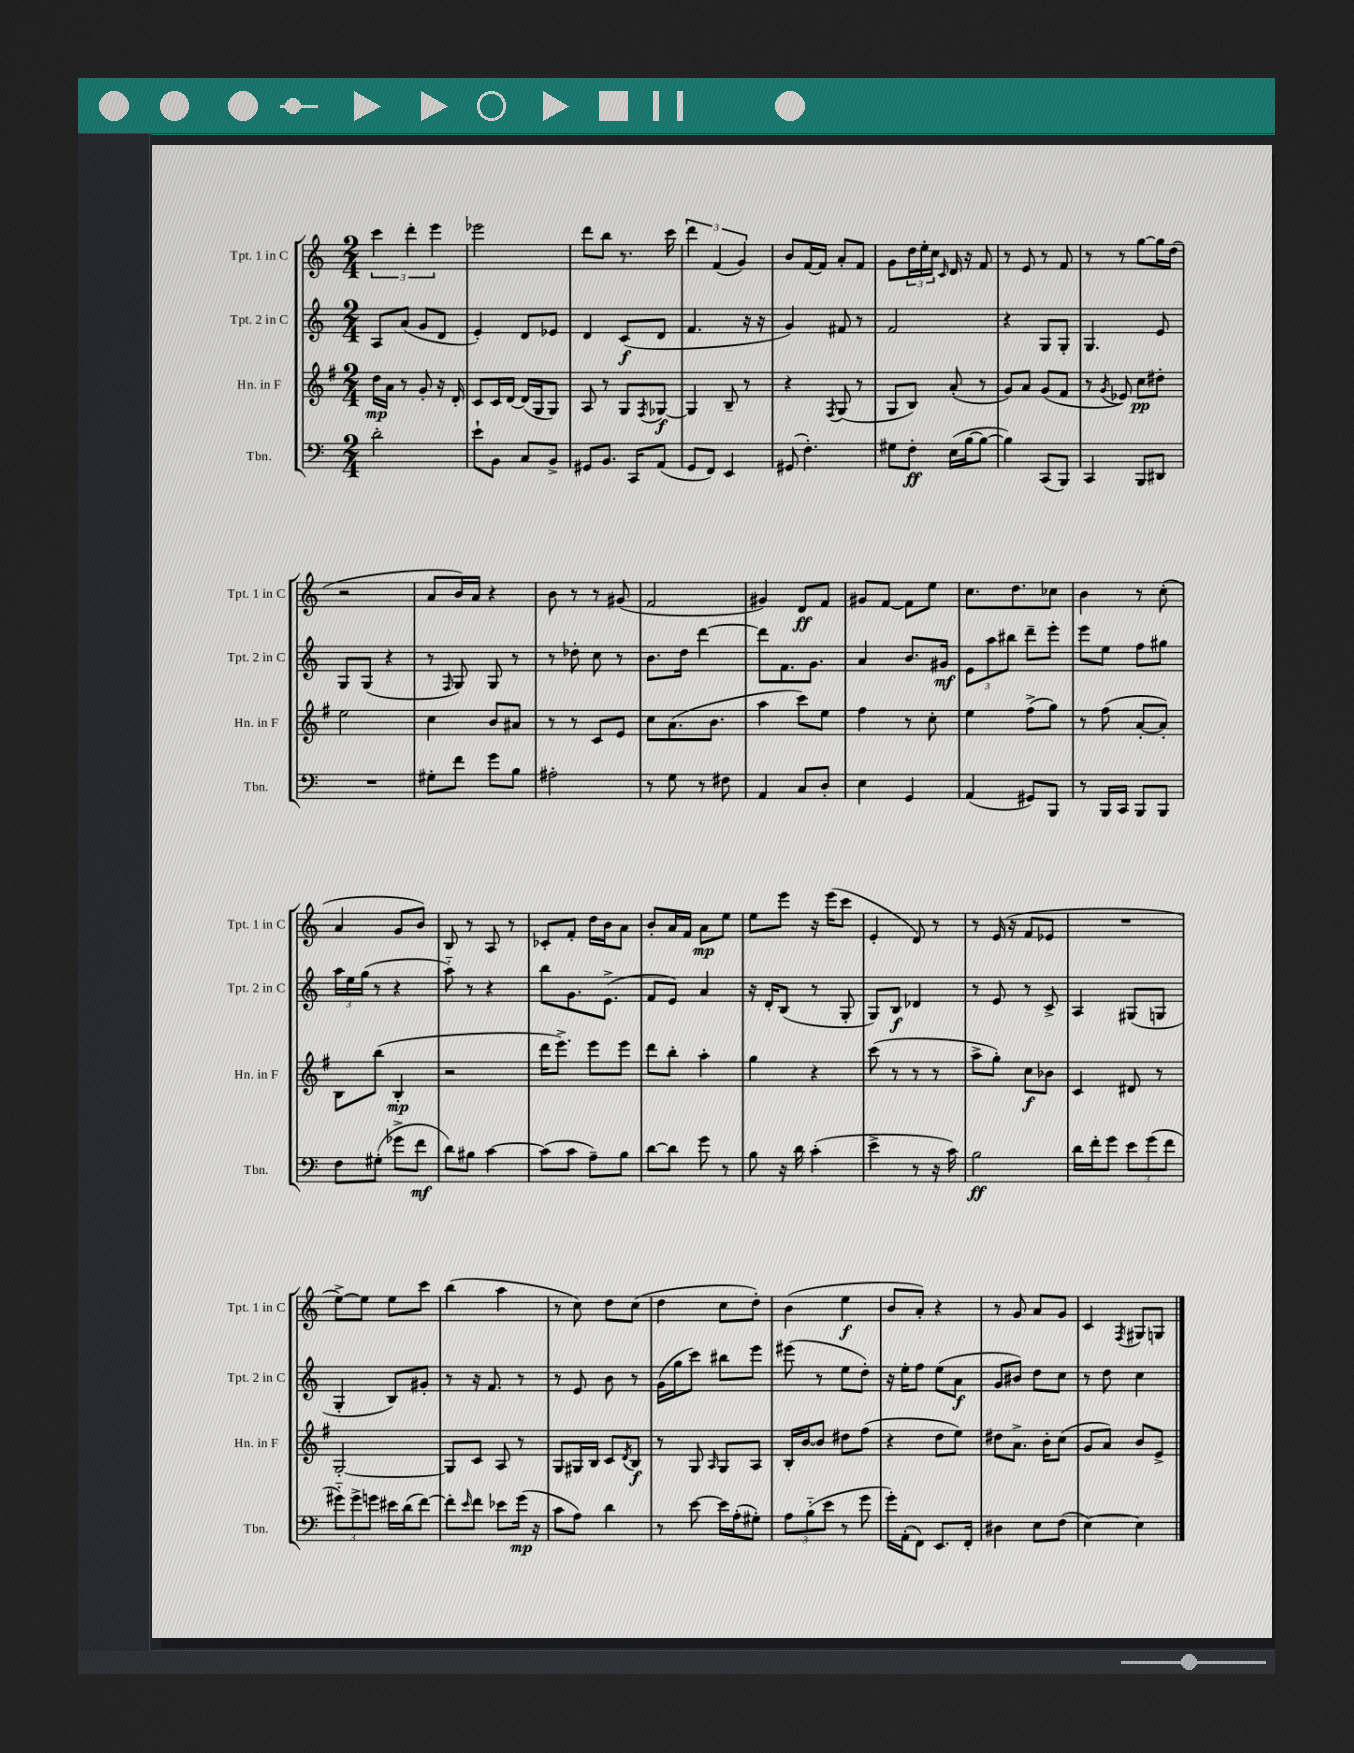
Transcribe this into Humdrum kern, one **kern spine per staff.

**kern	**kern	**kern	**kern
*staff4	*staff3	*staff2	*staff1
*clefF4	*clefG2	*clefG2	*clefG2
*k[]	*k[f#]	*k[]	*k[]
*M2/4	*M2/4	*M2/4	*M2/4
2d'\	16dd\LL	8A/L	6ccc\
.	16a\JJ	.	.
.	8r	(8a/J	.
.	.	.	6ddd'\
.	8g'/	8g/L	.
.	.	.	6eee\
.	16r	8d/J	.
.	16d'/	.	.
=	=	=	=
8e`\L	8c/L	4e'/)	2eee-\
8BB\J	16c/L	.	.
.	[16d/JJ	.	.
8C/L	(16d/]LL	8d/L	.
.	16G/J	.	.
8BB^/J	8G/J)	8e-/J	.
=	=	=	=
8GG#/L	8A/	4d/	8ddd\L
8.BB/J	8r	.	8bb\J
.	8G/L	(8c/L	8.r
16CC/LK	.	.	.
.	8qF#/	.	.
(8AA/J	[8G-/J	8d/J	.
.	.	.	16ccc\
=	=	=	=
8GG/L	4G-/]	4.f/	6ddd\
8FF/J)	.	.	.
.	.	.	(6f/
4EE/	8B~/	.	.
.	.	.	6g/)
.	8r	16r	.
.	.	16r	.
=	=	=	=
(8GG#/	4r	4g/)	8b/L
4.F'\)	.	.	[16f/L
.	.	.	16f/]JJ
.	8qF#/	.	.
.	(8G/	8f#/	8a'/L
.	8r	8r	8f/J
=	=	=	=
8G#\L	8G/L	2f/	8g\L
8F'\J	8B/J)	.	24dd\L
.	.	.	24ee'\
.	.	.	24cc\JJ
.	.	.	16qqc/
(16E\LL	(8a'/	.	16d/
[16B\J	.	.	16r
8B\_J	8r	.	8f/
=	=	=	=
4B\])	8g/L)	4r	8r
.	8a/J	.	8e/
(8CC/L	(8g/L	8G/L	8r
8BBB/J)	8f#/J	8G'/J	8f/
=	=	=	=
4CC/	8r	4.G/	8r
.	8qg/	.	.
.	8e-/)	.	8r
8BBB/L	8cc\L	.	[8gg\L
8DD#/J	8dd#'\J	8e/	16gg\]L
.	.	.	(16dd\JJ
=	=	=	=
2r	2ee\	8G/L	2r
.	.	(8G/J	.
.	.	4r	.
=	=	=	=
8G#'\L	4cc\	8r	8a/L
.	.	16qqF/	.
8f\J	.	8G/)	16b/L)
.	.	.	16a/JJ
8g\L	8b/L	8G/	4r
8B\J	8a#/J	8r	.
=	=	=	=
2A#'\	8r	8r	8b\
.	8r	8dd-'\	8r
.	8c/L	8cc\	8r
.	8e/J	8r	(8g#/
=	=	=	=
8r	8cc\L	8.b\L	2f/
8G\	(8.a\	.	.
.	.	16dd\Jk	.
8r	.	[4ddd\	.
.	8.b\J	.	.
8F#\	.	.	.
=	=	=	=
4AA/	4aa\	8ddd\]L	4g#/)
.	.	8.f\	.
8C/L	8ccc\L)	.	8d/L
.	.	8.g\J	.
8D'/J	8ee\J	.	8f/J
=	=	=	=
4E\	4ff#\	4a/	8g#/L
.	.	.	[8f/J
4GG/	8r	8.b/L	8f\]L
.	8cc'\	.	8ee\J
.	.	16g#/Jk	.
=	=	=	=
(4AA/	4ee\	12e\L	8.cc\L
.	.	12aa\	.
.	.	12bb#\J	.
.	.	.	8.dd\
8GG#/L)	(8ff#^\L	8ddd~\L	.
8BBB/J	8gg\J)	8eee'\J	8cc-\J
=	=	=	=
8r	8r	8eee\L	4b\
16BBB/LL	(8ff#\	8ee\J	.
16CC/JJ	.	.	.
8BBB/L	[8a'/L	8ff\L	8r
8BBB/J	8a'/]J)	8gg#\J	(8cc'\
=	=	=	=
8F\L	8B\L	24aa\LL	4a/
.	.	24ee\	.
.	.	(24gg\JJ	.
(8G#'\J	(8bb\J	8r	.
8g-^\L	4B'/	4r	8g/L
8f\J	.	.	8b/J)
=	=	=	=
8d\L)	2r	8aa'~\)	8B/
8B#\J	.	8r	8r
[4c\	.	4r	8A/
.	.	.	8r
=	=	=	=
(8c\]L	16ddd\LK	8bb\L	8c-'/L
.	8.eee^\J)	.	.
8c\J	.	8.g\	8f'/J
8A~\L)	8eee\L	.	16dd\LL
.	.	(8.e^\J	16b\J
8B\J	8eee\J	.	8a\J
=	=	=	=
[8d\L	8ddd\L	8f/L	8b'/L
8d\]J	8bb'\J	8e/J)	16a/L
.	.	.	16f/JJ
8g\	4aa'\	4a/	8a\L
8r	.	.	8ee\J
=	=	=	=
8B\	4gg\	16r	8ee\L
.	.	16d'/LK	.
16r	.	(8B/J	8eee\J
16d\	.	.	.
(4c'\	4r	8r	16r
.	.	.	(16eee\LK
.	.	8G'/	8ccc\J
=	=	=	=
4e^\	(8ccc\	8G/L)	4e'/
.	8r	8B/J	.
8r	8r	4d-/	8d/)
16r	8r	.	8r
16c\)	.	.	.
=	=	=	=
2B\	8aa^\L	8r	8r
.	8gg'\J)	8e/	(16e/
.	.	.	16r
.	8cc\L	8r	8f/L
.	8b-\J	8c^/	8e-/J
=	=	=	=
16d\LL	4c/	4A/	2r
16f'\J	.	.	.
8g\J	.	.	.
12e\L	8d#/	(8G#/L	.
(12g\	.	.	.
.	8r	8G/J	.
12f\J	.	.	.
=	=	=	=
12g#'~\L)	[2G'/	4G'/	[8ee^\L)
12g#^\	.	.	.
.	.	.	8ee\]J
12g\J	.	.	.
16e#\LL	.	8B/L)	8ee\L
(16d\J	.	.	.
[8f\J)	.	8g#'/J	8ccc\J
=	=	=	=
8f'\]L	8G/]L	8r	(4bb\
16qqe/	.	.	.
8f\J	8c/J	16r	.
.	.	8.f/	.
8e-\L	8A/	.	4aa\
(16g\Jk	8r	8r	.
16r	.	.	.
=	=	=	=
8c\L	8G/L	8r	8r
8A\J)	16G#/L	8e/	8cc\)
.	16B/JJ	.	.
4d\	8c/L	8b\	8dd\L
.	8qd/	.	.
.	8B/J	8r	(8cc\J
=	=	=	=
8r	8r	(16g\LL	4dd\
.	.	16gg\J	.
[8e\	8G/	8ccc\J)	.
.	16qqA/	.	.
16e\]LL	8G/L	8bb#\L	8cc\L
(16A'\J	.	.	.
8G#'\J)	8A/J	8eee\J	8dd'\J)
=	=	=	=
12A\L	16B'/LL	(8eee#\	(4b\
.	[16b/J	.	.
(12B'~\	.	.	.
.	8b/]J	8r	.
12e\J	.	.	.
8r	8dd#\L	8ee\L	4ee\
8g\	(8ff#\J	8dd'\J)	.
=	=	=	=
16g'\LL)	4r	16r	8b/L
(16AA'\J	.	16ee'\LK	.
8FF\J)	.	8ff\J	8a'/J)
8.EE/L	8dd\L	(8ee\L	4r
.	8ee\J)	8a\J	.
16FF'/Jk	.	.	.
=	=	=	=
4D#\	8dd#\L	8g/L	8r
.	8.a^\J	8b#/J)	8g/
8E\L	.	8dd\L	8a/L
.	16b'\LK	.	.
(8F\J	(8cc\J	8cc\J	8g/J
=	=	=	=
[4E\)	8g/L	8r	4c/
.	8a/J)	8dd\	.
.	.	.	8qF/
4E\]	8b/L	4cc\	8G#/L
.	8e^/J	.	8G/J
==	==	==	==
*-	*-	*-	*-
